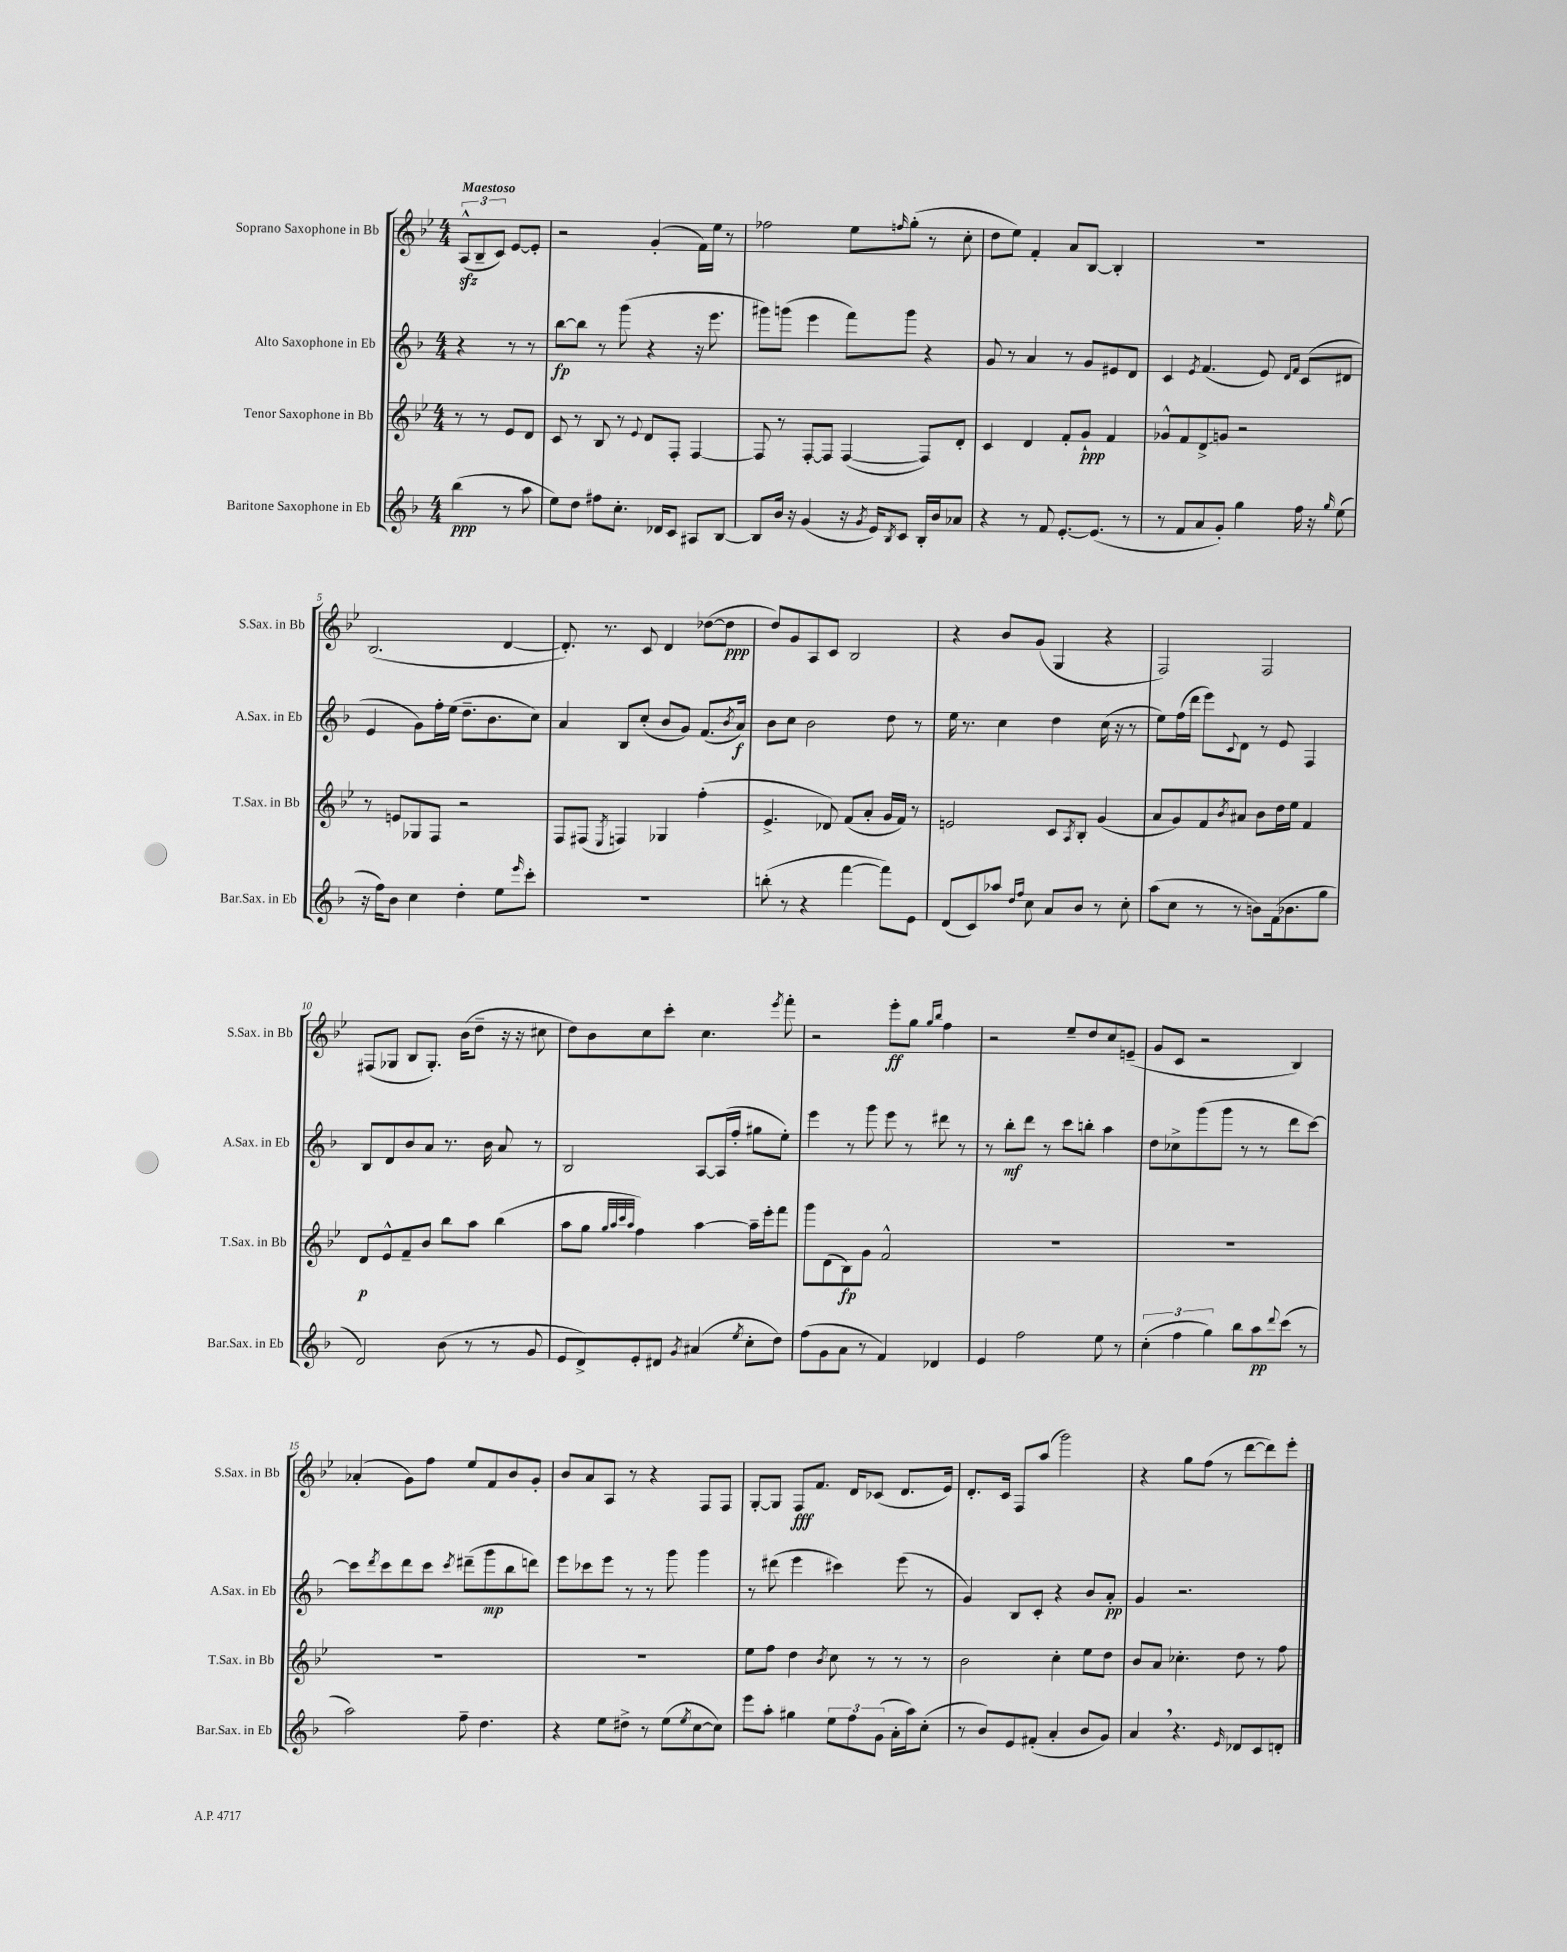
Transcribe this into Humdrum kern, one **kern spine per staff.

**kern	**kern	**kern	**kern
*staff4	*staff3	*staff2	*staff1
*clefG2	*clefG2	*clefG2	*clefG2
*k[b-]	*k[b-e-]	*k[b-]	*k[b-e-]
*M4/4	*M4/4	*M4/4	*M4/4
(4bb-	8r	4r	(12A^^
.	.	.	12B-~
.	8r	.	.
.	.	.	12c)
8r	8e-	8r	[8e-
8aa	8d	8r	8e-']
=	=	=	=
8ee)	8c	[8bb-	2r
8dd	8r	8bb-]	.
8ff#	8B-	8r	.
8.cc'	8r	(8ggg	.
.	8qqe-	.	.
.	8d	4r	(4g'
16d-	.	.	.
8c	8F'	.	.
8A#	[4F	16r	16f)
.	.	8.eee	16ee-
[8B-	.	.	8r
=	=	=	=
8B-]	8F]	8ggg#)	2ff-
16b-	8r	(8ggg	.
16r	.	.	.
(4g	[8F'	4eee	.
.	8F]	.	.
16r	([4F	8fff)	8ee-
8qg	.	.	.
16e)	.	.	.
8qB-	.	.	16qqff
8c	.	8ggg	(8gg'
16B-'	8F])	4r	8r
16b-	.	.	.
8a-	8d'	.	8cc'
=	=	=	=
4r	4c	8g	8dd
.	.	8r	8ee-)
8r	4d	4a	4f'
8f	.	.	.
[8.e'	8f'	8r	8a
.	8g`	8g	[8B-
(8.e]	.	.	.
.	4f	8e#	4B-']
8r	.	8d	.
=	=	=	=
8r	8g-^^	4c	1r
8f	8f	.	.
.	.	8qe	.
8a	8d^	(4.f	.
8g')	8g	.	.
4gg	2r	.	.
.	.	8e)	.
.	.	16qqd	.
.	.	16qqf	.
16ff	.	(8c	.
16r	.	.	.
16qqgg	.	.	.
(8ee	.	8d#	.
=	=	=	=
16r	8r	4e	(2.B-
16ff)	.	.	.
8b-	8e	.	.
4cc	8G-	8g)	.
.	8F	16ff'	.
.	.	(16ee	.
4dd'	2r	8.dd~	.
.	.	8.b-	.
8ee	.	.	[4d
16qqeee	.	.	.
8ccc'	.	8cc)	.
=	=	=	=
1r	8F	4a	8.d'])
.	(8F#	.	.
.	.	.	8.r
.	8qE-	.	.
.	4F)	8B-	.
.	.	(8cc'	8c
.	4G-	8b-	4d
.	.	8g)	.
.	(4ff'	(8.f	([8dd-
.	.	.	8dd-]
.	.	8qb-	.
.	.	16a)	.
=	=	=	=
(8bb'	4.e-^	8b-	8dd)
8r	.	8cc	8g
4r	.	2b-	8A
.	8d-)	.	8c
[4fff	(8f	.	2B-
.	8a'	.	.
8fff])	16g	8dd	.
.	16f)	.	.
8e	8r	8r	.
=	=	=	=
(8d	2e	16ee	4r
.	.	8.r	.
8c)	.	.	.
8aa-	.	4cc	8b-
16qqdd	.	.	.
16qqff	.	.	.
8cc	.	.	(8g
8a	8c	4dd	4G
.	8qA	.	.
8b-	8B-'	.	.
8r	(4g	(16cc	4r
.	.	16r	.
8cc'	.	8r	.
=	=	=	=
(8aa	8a	8ee)	2F)
8cc	8g)	(16ff	.
.	.	16ddd	.
8r	8f	8eee)	.
.	8qb-	8qqc	.
8r	8a#	8d	.
8b)	8b-	8r	2F
(16f	16dd	8e	.
8.b-	16ee-	.	.
.	4f	4F	.
8gg	.	.	.
=	=	=	=
2d)	8d	8B-	(8F#
.	8e-^^	8d	8G-
.	8f~	8b-	8B-
.	8b-	8a	8.G-')
(8b-	8bb-	8.r	.
.	.	.	(16b-
8r	8aa	.	8dd~
.	.	16b-	.
8r	(4bb-	8a	16r
.	.	.	16r
8g	.	8r	8cc#
=	=	=	=
8e	8aa	2B-	8dd)
8d^)	8gg	.	8b-
.	32qqgg	.	.
.	32qqaa	.	.
.	32qqccc	.	.
.	32qqaa	.	.
8e'	4ff)	.	8cc
8d#	.	.	8ccc'
8qg	.	.	.
(4a#	[4aa	[8A	4.cc
.	.	(16A]	.
.	.	16ff'	.
8qee	.	.	.
8cc'	16aa~]	8gg#	.
.	16eee-'	.	.
.	.	.	8qeee-
8dd)	8fff	8ee')	8fff'
=	=	=	=
(8ff	8ggg	4eee	2r
8g	(8d	.	.
8a	8B-)	8r	.
8r	8g	8ggg	.
4f)	2f^^	8eee	8eee-'
.	.	8r	8gg
.	.	.	16qqgg
.	.	.	16qqbb-
4d-	.	8ddd#	4ff
.	.	8r	.
=	=	=	=
4e	1r	8r	2r
.	.	8bb-'	.
2ff	.	8ddd	.
.	.	8r	.
.	.	8ccc	8ee-~
.	.	8bb'	8dd
8ee	.	4aa	8cc
8r	.	.	(8e~
=	=	=	=
(6cc'	1r	8dd	8g
.	.	8cc-^	8c
6ff	.	.	.
.	.	(8ggg	2r
6gg)	.	.	.
.	.	8ggg	.
8bb-	.	8r	.
8aa	.	8r	.
8qqddd	.	.	.
(8ccc	.	8ddd	4B-)
8r	.	[8ccc)	.
=	=	=	=
2aa)	1r	8ccc]	(4a-'
.	.	8qddd	.
.	.	8ccc	.
.	.	8ddd	8g)
.	.	8ccc	8ff
.	.	8qccc	.
8ff~	.	(8ddd#~	8ee-
4.dd	.	8ggg	8f
.	.	8bb-	8b-
.	.	8ddd)	8g'
=	=	=	=
4r	1r	8eee	8b-
.	.	8ccc-	8a
8ee	.	8eee	8A
8dd#^	.	8r	8r
8r	.	8r	4r
(8ee	.	8ggg	.
8qee	.	.	.
[8cc	.	4ggg	8F
8cc])	.	.	8F
=	=	=	=
8eee	8ee-	8r	[8G'
8aa'	8ff	(8ddd#	8G]
4gg#	4dd	4eee	8F
.	.	.	8.f
.	8qb-	.	.
12ee	8cc	4ccc#)	.
.	.	.	16d
12ff	.	.	.
.	8r	.	(8c-
(12g	.	.	.
16a'	8r	(8eee	8.d
16aa)	.	.	.
(8cc'	8r	8r	.
.	.	.	16e-)
=	=	=	=
8r	2b-	4g)	8.d'
8b-)	.	.	.
.	.	.	16c
8e	.	8B-	8F
(8f#'	.	8c'	(8aa
4a'	4cc'	4r	2ggg)
8b-	8ee-	8b-	.
8g)	8dd	8a'	.
=	=	=	=
4a	8b-	4g	4r
.	8a	.	.
4.r	4.cc-'	2.r	8gg
.	.	.	(8ff
.	.	.	8r
16qqe	.	.	.
8d-	8dd	.	[8ddd
8c	8r	.	8ddd])
8d'	8ff	.	8eee-'
==	==	==	==
*-	*-	*-	*-
